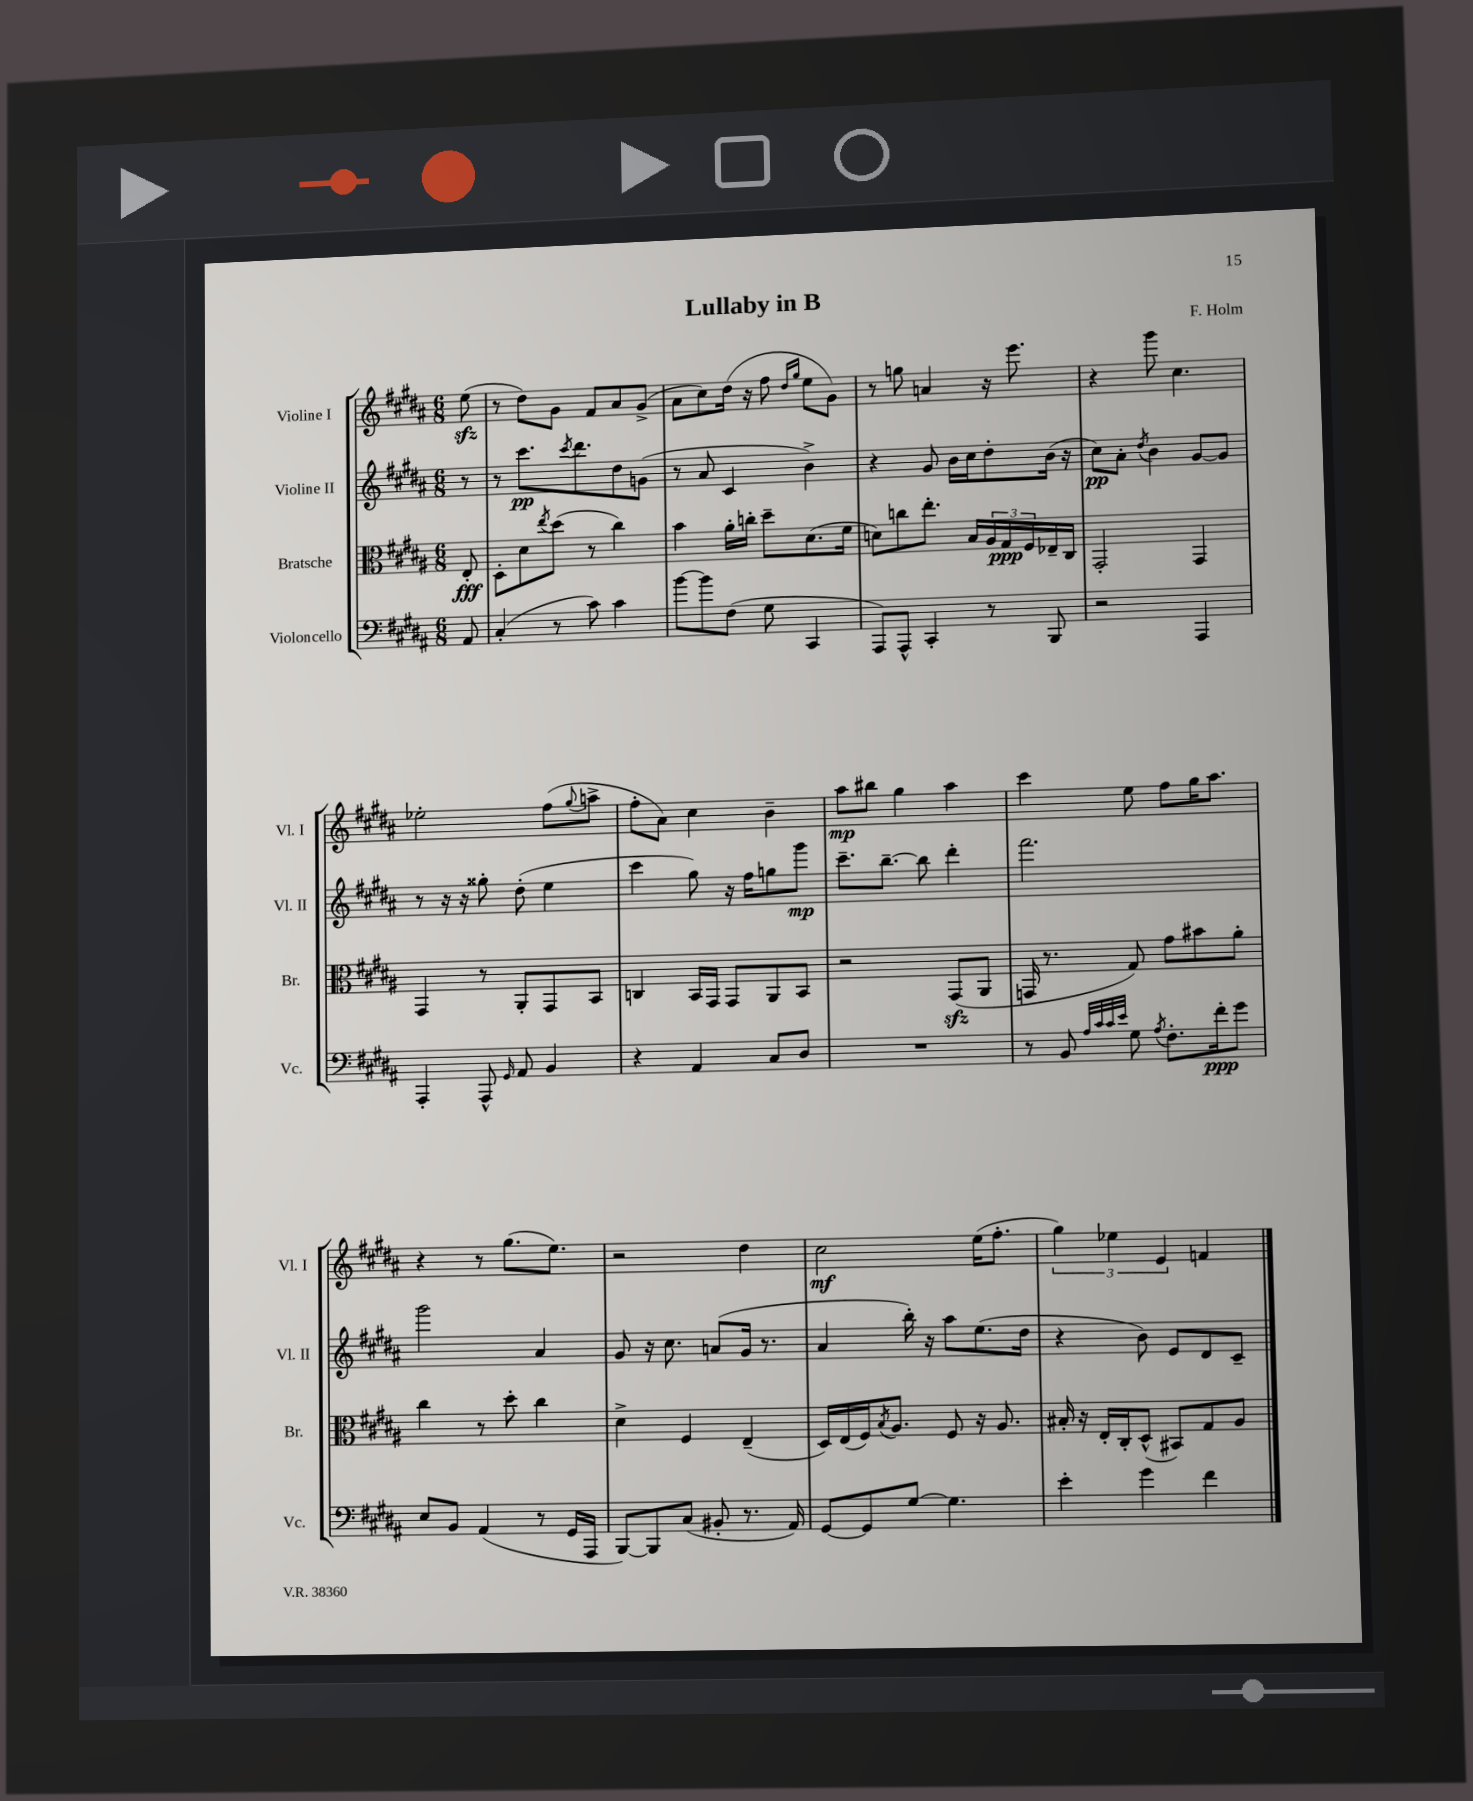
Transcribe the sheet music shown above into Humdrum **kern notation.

**kern	**kern	**kern	**kern
*staff4	*staff3	*staff2	*staff1
*clefF4	*clefC3	*clefG2	*clefG2
*k[f#c#g#d#a#]	*k[f#c#g#d#a#]	*k[f#c#g#d#a#]	*k[f#c#g#d#a#]
*M6/8	*M6/8	*M6/8	*M6/8
8AA#	8E'	8r	(8ee
=	=	=	=
(4C#'	8D#'	8r	8r
.	8d#	8.ccc#	8dd#)
.	8qee	.	.
8r	(8dd#	.	8g#
.	.	8qccc#	.
.	.	8.ddd#	.
8c#)	8r	.	8f#
4c#	4cc#)	8dd#	8a#
.	.	(8g	(8g#^
=	=	=	=
[8b	4b	8r	8a#
8b]	.	8a#	8cc#)
(8F#	16a#'	4c#	(16dd#
.	16cc'	.	16r
8G#	8dd#~	.	8ff#
.	.	.	16qqdd#
.	.	.	16qqgg#
4CC#	(8.d#	4b^)	8ee
.	.	.	8g#)
.	16f#	.	.
=	=	=	=
8AAA#)	8d)	4r	8r
8AAA#^^	8cc	.	8gg
4CC#'	8.ee'	8g#	4a
.	.	16b	.
.	16B	16cc#	.
8r	24A#	8dd#'	16r
.	24G#	.	.
.	.	.	8.eee
.	24F#	.	.
8BBB	16E-~	(16b	.
.	16C#	16r	.
=	=	=	=
2r	2GG#'	8cc#)	4r
.	.	8a#'	.
.	.	8qdd#	.
.	.	4b	8ggg#
.	.	.	4.cc#
4AAA#	4GG#	[8g#	.
.	.	8g#]	.
=	=	=	=
4AAA#'	4GG#	8r	2ee-'
.	.	16r	.
.	.	16r	.
8AAA#^^	8r	8gg##'	.
16qqGG#	.	.	.
8AA#	8AA#'	(8dd#'	.
4BB	8GG#	4ee	(8ff#
.	.	.	8qqgg#
.	8BB	.	8aa^
=	=	=	=
4r	4C	4ccc#	8ff#'
.	.	.	8a#)
4AA#	16BB	8gg#)	4cc#
.	16GG#	.	.
.	8GG#	16r	.
.	.	16ff#	.
8C#	8AA#	8gg	4b~
8D#	8BB	8ggg#	.
=	=	=	=
2.r	2r	8.ccc#~	8aa#
.	.	.	8bb#
.	.	[8.bb~	.
.	.	.	4gg#
.	.	8bb]	.
.	(8GG#	4ddd#'	4aa#
.	8AA#	.	.
=	=	=	=
8r	16GG	2.fff#	4ccc#
.	8.r	.	.
8BB	.	.	.
32qqA#	.	.	.
32qqc#	.	.	.
32qqc#	.	.	.
32qqe	.	.	.
8G#	8G#)	.	8ee
8qA#	.	.	.
8.F#'	8g#	.	8ff#
.	8b#	.	16gg#
16f#'	.	.	8.aa#
8g#	8a#'	.	.
=	=	=	=
8E	4cc#	2ggg#	4r
8BB	.	.	.
(4AA#	8r	.	8r
.	8dd#'	.	(8.gg#
8r	4cc#	4a#	.
.	.	.	8.ee)
16GG#	.	.	.
16AAA#	.	.	.
=	=	=	=
[8BBB)	4d#^	8g#	2r
8BBB]	.	16r	.
.	.	8.cc#	.
(8C#	4F#	.	.
8BB#'	.	(8a	.
8.r	(4E~	16g#	4dd#
.	.	8.r	.
16AA#)	.	.	.
=	=	=	=
[8GG#	16D#)	4a#	2cc#
.	(16E	.	.
8GG#]	16F#)	.	.
.	8qB	.	.
.	8.A#	.	.
[8G#	.	16bb')	.
.	.	16r	.
4.G#]	8F#	8aa#	.
.	16r	(8.ee	(16ee
.	8.A#	.	8.ff#'
.	.	16dd#	.
=	=	=	=
4e'	16B#'	4r	6gg#)
.	16r	.	.
.	16E'	.	.
.	.	.	6ee-
.	16C#'	.	.
4g#	(8D#^^	8b)	.
.	.	.	6e
.	8BB#)	8e	.
4f#	8G#	8d#	4f
.	8A#	8c#~	.
==	==	==	==
*-	*-	*-	*-
